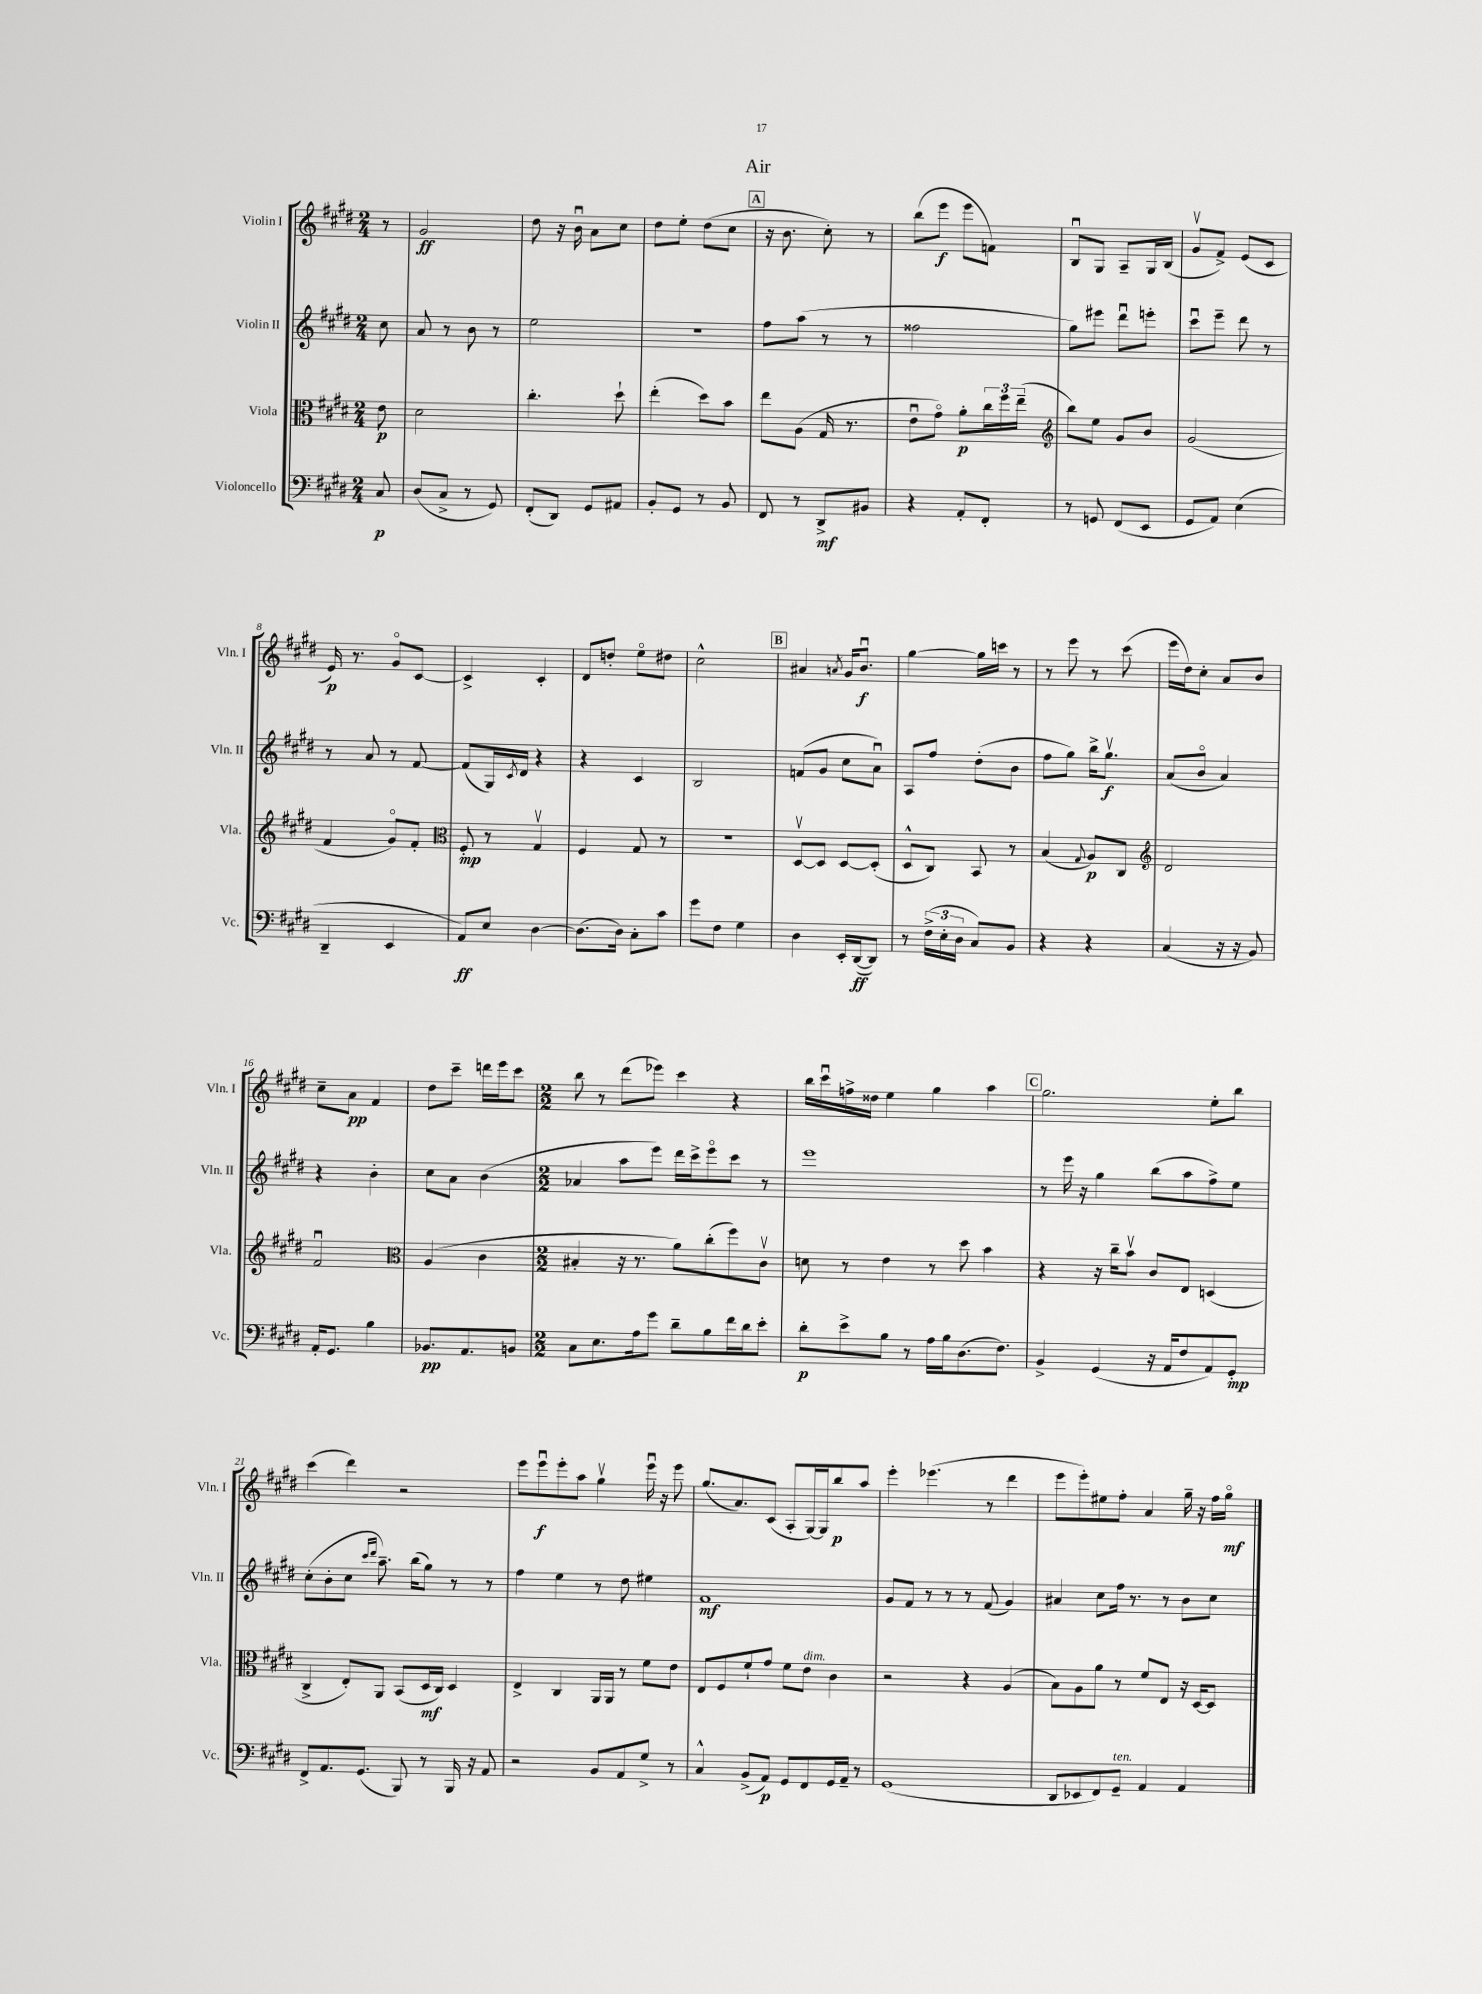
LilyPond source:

\header { title = "Air" }
<<
\new StaffGroup <<
\new Staff = "s0" \with { instrumentName = "Violin I" shortInstrumentName = "Vln. I" } {
    \clef treble \key e \major \numericTimeSignature \time 2/4 \partial 8
    r8 |
    gis'2\ff |
    dis''8 r16 b'16\downbow a'8 cis''8 |
    dis''8 e''8-. dis''8( cis''8 |
    \mark \markup { \box "A" } r16 b'8. cis''8-.) r8 |
    b''8( e'''8\f e'''8 f'8) |
    b8\downbow gis8 a8-- gis16 b16( |
    gis'8\upbow fis'8->) e'8( cis'8 |
    e'16\p) r8. gis'8\flageolet cis'8~ |
    cis'4-> cis'4-. |
    dis'8 d''8-. e''8\flageolet dis''8 |
    cis''2-^ |
    \mark \markup { \box "B" } ais'4 \acciaccatura { a'8 } gis'16 b'8.\downbow\f |
    gis''4~ gis''16 c'''16 r8 |
    r8 e'''8 r8 cis'''8( |
    e'''16 dis''16) cis''8-. a'8 b'8 |
    cis''8-- a'8\pp fis'4 |
    dis''8 cis'''8-- d'''16 e'''16 cis'''8 |
    \numericTimeSignature \time 2/2 b''8 r8 dis'''8( ees'''8) cis'''4 r4 |
    b''16 cis'''16\downbow f''16-> disis''16 e''4 gis''4 a''4 |
    \mark \markup { \box "C" } gis''2. e''8-. b''8 |
    cis'''4( dis'''4) r2 |
    e'''8 e'''8\downbow\f e'''8-. a''8 gis''4\upbow e'''16\downbow r16 e'''8 |
    gis''8.( a'8.) cis'8( a8-. gis16~) gis16 b''8\p a''8 |
    e'''4-. ees'''4.( r8 dis'''4 |
    e'''8 e'''8-.) eis''8 fis''8-. a'4 gis''16-- r16 fis''16 gis''16\flageolet\mf \bar "|." |
}
\new Staff = "s1" \with { instrumentName = "Violin II" shortInstrumentName = "Vln. II" } {
    \clef treble \key e \major \numericTimeSignature \time 2/4 \partial 8
    cis''8 |
    a'8 r8 b'8 r8 |
    e''2 |
    r2 |
    \mark \markup { \box "A" } fis''8 a''8( r8 r8 |
    fisis''2 |
    gis''8) eis'''8 dis'''8\downbow e'''8-. |
    cis'''8\downbow e'''8-- dis'''8 r8 |
    r8 a'8 r8 fis'8~ |
    fis'8( gis16) \acciaccatura { cis'8 } dis'16 r4 |
    r4 cis'4 |
    b2 |
    \mark \markup { \box "B" } f'8( gis'8 cis''8 a'8\downbow) |
    a8 fis''8 dis''8-.( b'8 |
    fis''8 gis''8) b''16-> gis''8.\upbow\f |
    a'8( b'8\flageolet a'4) |
    r4 b'4-. |
    cis''8 a'8 b'4( |
    \numericTimeSignature \time 2/2 aes'4 a''8 e'''8) dis'''16 cis'''16-> e'''8\flageolet cis'''8 r8 |
    e'''1 |
    \mark \markup { \box "C" } r8 e'''16 r16 gis''4 b''8( a''8 fis''8->) e''8 |
    cis''8-.( b'8-. cis''8 \grace { cis'''16 dis'''16 } a''8.--) b''16( gis''8) r8 r8 |
    fis''4 e''4 r8 dis''8 eis''4 |
    fis'1\mf |
    gis'8 fis'8 r8 r8 r8 fis'8( gis'4) |
    ais'4 cis''8 fis''16 r8. r8 b'8 cis''8 \bar "|." |
}
\new Staff = "s2" \with { instrumentName = "Viola" shortInstrumentName = "Vla." } {
    \clef alto \key e \major \numericTimeSignature \time 2/4 \partial 8
    e'8\p |
    dis'2 |
    cis''4.-. dis''8-! |
    e''4-.( dis''8) b'8 |
    \mark \markup { \box "A" } e''8 a8( gis16 r8. |
    e'8\downbow gis'8\flageolet) a'8-.\p \tuplet 3/2 { cis''16 fis''16 e''16--( } |
    \clef treble b''8) e''8 gis'8 b'8 |
    gis'2( |
    fis'4 gis'8\flageolet) fis'8-. |
    \clef alto fis8-.\mp r8 gis4\upbow |
    fis4 gis8 r8 |
    R2 |
    \mark \markup { \box "B" } dis8~\upbow dis8 dis8~ dis8-.( |
    dis8-^ cis8) b,8 r8 |
    b4( \appoggiatura { gis8 } a8\p) cis8 |
    \clef treble dis'2 |
    fis'2\downbow |
    \clef alto a4( cis'4 |
    \numericTimeSignature \time 2/2 bis4-. r16 r8. a'8) cis''8-.( fis''8) cis'8\upbow |
    d'8 r8 e'4 r8 dis''8 b'4 |
    \mark \markup { \box "C" } r4 r16 cis''16-- b'8\upbow cis'8 e8 d4( |
    cis4-> e8-.) a,8 b,8( dis16\mf cis16) dis4 |
    e4-> cis4 a,16 a,16 r8 fis'8 e'8 |
    e8 fis8 fis'8-! gis'8 fis'8 e'8^\markup { \italic "dim." } cis'4 |
    r2 r4 a4( |
    b8) a8 a'8 r8 fis'8 e8 r16 dis16~ dis8 \bar "|." |
}
\new Staff = "s3" \with { instrumentName = "Violoncello" shortInstrumentName = "Vc." } {
    \clef bass \key e \major \numericTimeSignature \time 2/4 \partial 8
    cis8\p |
    dis8( cis8-> r8 gis,8) |
    fis,8-.( dis,8) gis,8 ais,8 |
    b,8-. gis,8 r8 b,8 |
    \mark \markup { \box "A" } fis,8 r8 dis,8->\mf bis,8 |
    r4 a,8-. fis,8-. |
    r8 g,8 fis,8( e,8 |
    gis,8 a,8) e4( |
    dis,4-- e,4 |
    a,8\ff) e8 dis4~ |
    dis8.( dis16) cis8-. cis'8 |
    gis'8 fis8 gis4 |
    \mark \markup { \box "B" } dis4 e,16-. dis,16~\ff( dis,8) |
    r8 \tuplet 3/2 { fis16->( e16-. dis16 } cis8) b,8 |
    r4 r4 |
    cis4( r16 r16 b,8) |
    a,16-. gis,8. b4 |
    bes,8.\pp a,8. b,8 |
    \numericTimeSignature \time 2/2 cis8 e8. a16 gis'8 dis'8-- b8 fis'16 dis'16 e'8-. |
    dis'8-.\p e'8-> b8 r8 a16 b16 dis8.( fis8.) |
    \mark \markup { \box "C" } b,4-> gis,4( r16 a,16 fis8 a,8) gis,8-.\mp |
    fis,8-> a,8. gis,8.( b,,8) r8 b,,16 r16 a,8 |
    r2 b,8 a,8 gis8-> r8 |
    cis4-^ b,8->( a,8\p) gis,8 fis,8 gis,16 a,16-- r8 |
    gis,1( |
    dis,8 ees,8 fis,8) gis,8--^\markup { \italic "ten." } a,4 a,4 \bar "|." |
}
>>
>>
